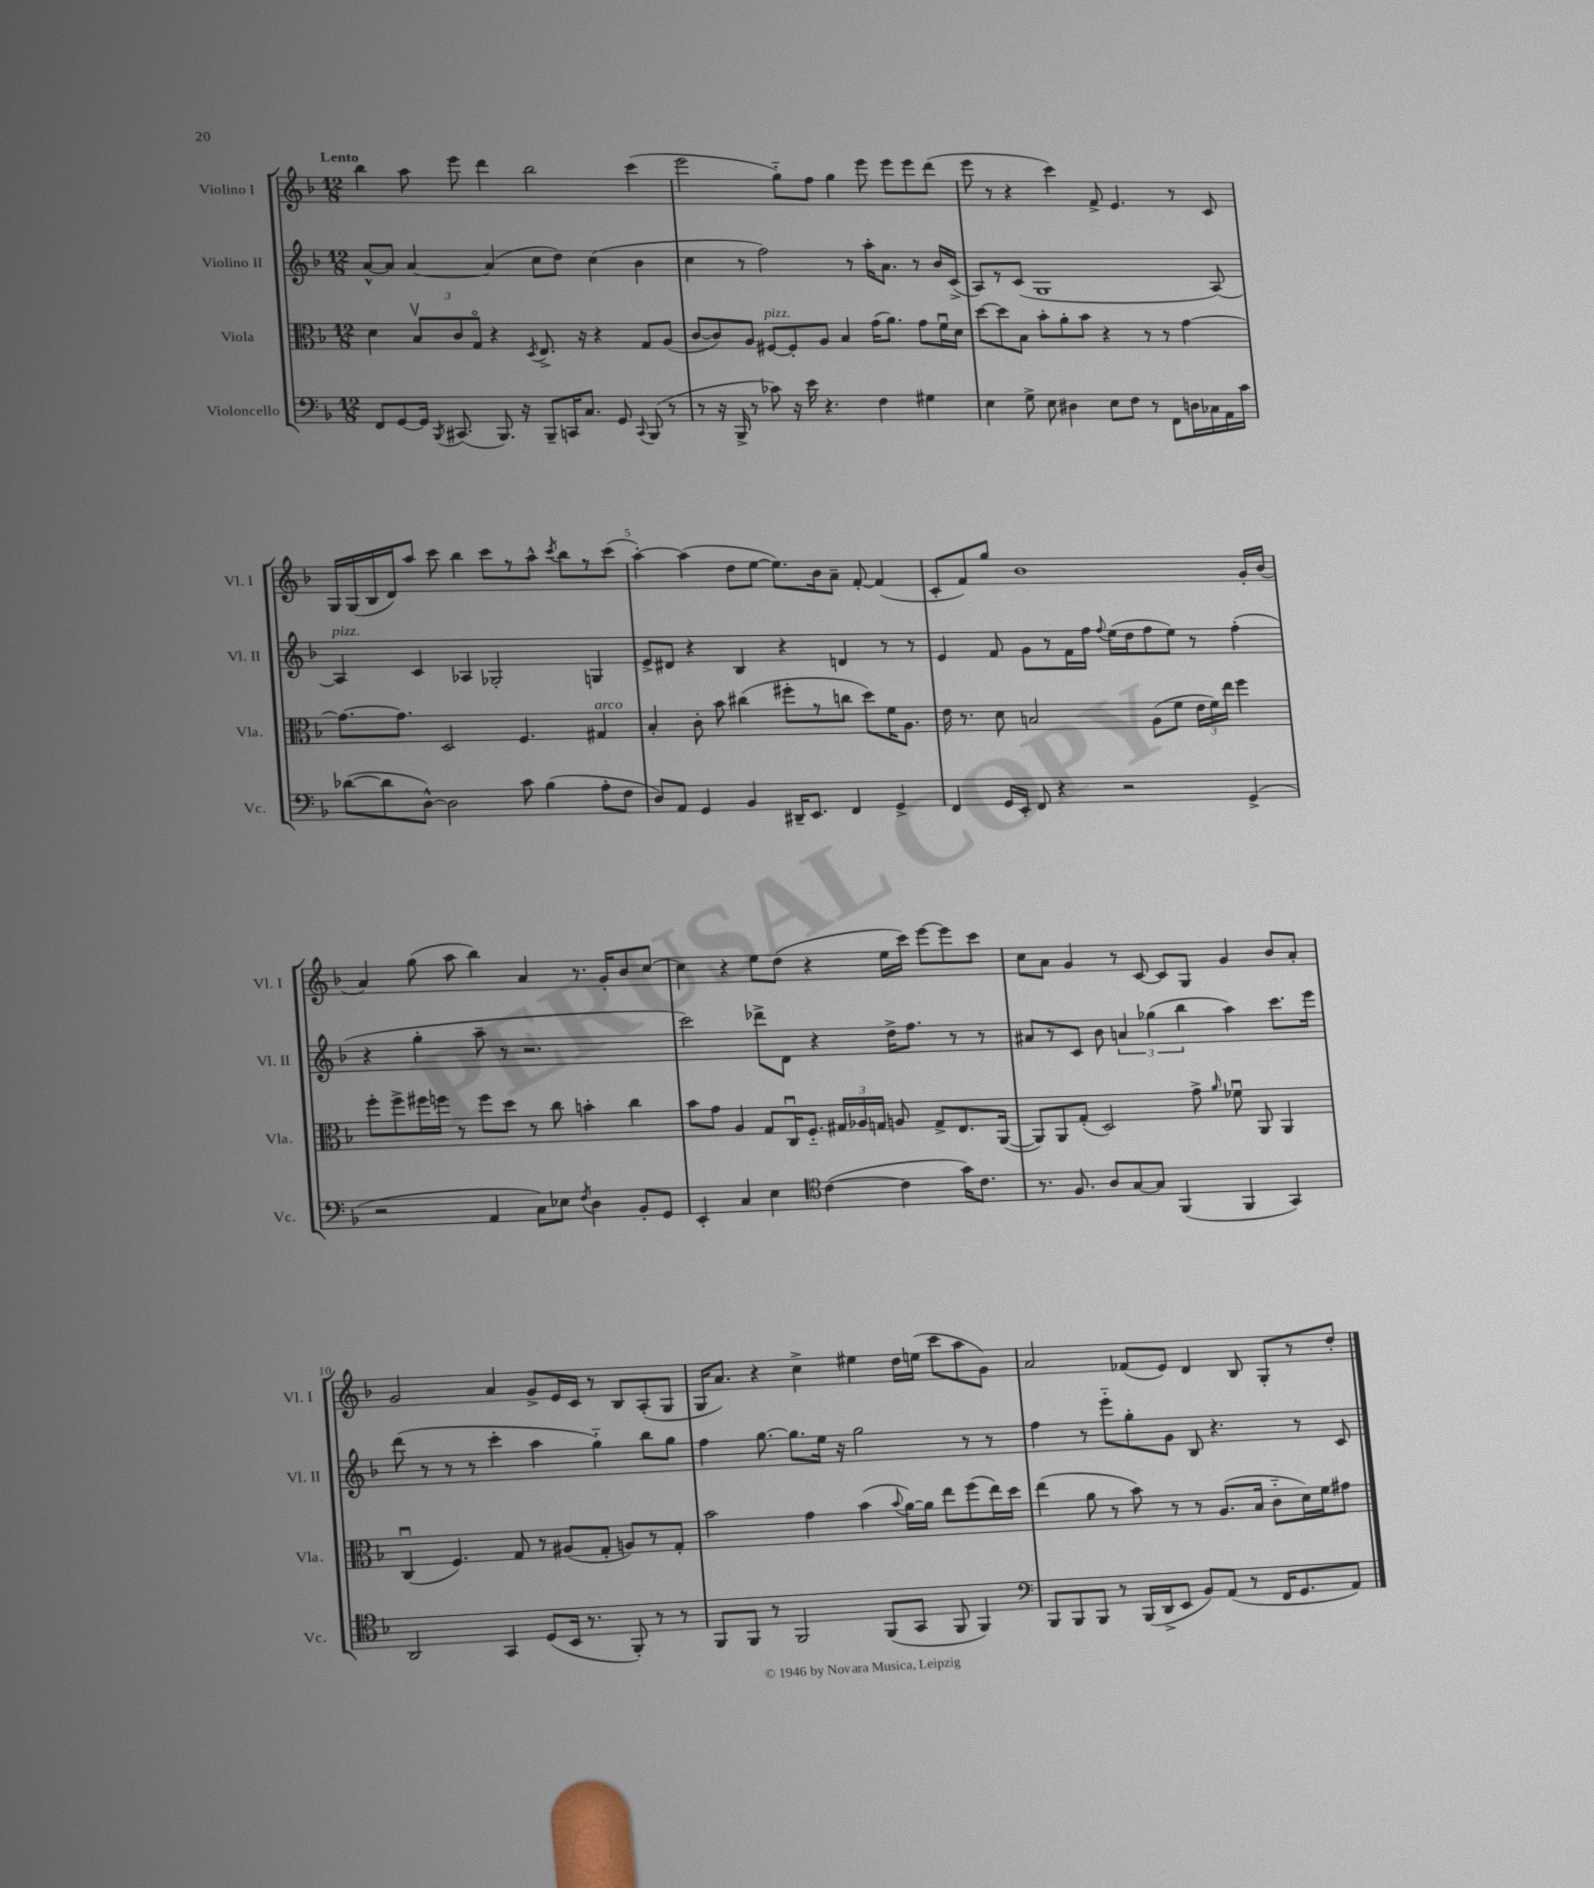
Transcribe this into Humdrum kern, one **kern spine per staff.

**kern	**kern	**kern	**kern
*part4	*part3	*part2	*part1
*staff4	*staff3	*staff2	*staff1
*I"Violoncello	*I"Viola	*I"Violino II	*I"Violino I
*I'Vc.	*I'Vla.	*I'Vl. II	*I'Vl. I
*clefF4	*clefC3	*clefG2	*clefG2
*k[b-]	*k[b-]	*k[b-]	*k[b-]
*M12/8	*M12/8	*M12/8	*M12/8
=1	=1	=1	=1
!	!	!	!LO:TX:a:B:t=Lento
8FF/L	4d\	[8a^^/L	4bb-\
[8GG/	.	8a/J]	.
16GG/Jk]	12B-v/L	[4a/	8aa\
8qBBB-/	.	.	.
(8.CC#X/	.	.	.
.	12c/	.	.
.	.	.	8eee\
.	12G/J	.	.
8.BBB-/)	4r	(4a/]	4ddd\
16r	.	.	.
.	8qD/	.	.
8BBB-~/L	8.E^/	8cc\L	2bb-\
16CCn/K	.	8dd\J)	.
8.C/J	16r	.	.
.	4r	(4cc\	.
8GG/	.	.	.
8qqCC/	.	.	.
(8BBB-/	8G/L	4b-\	(4ccc\
8r	(8A/J	.	.
=2	=2	=2	=2
8r	[8c/L	4cc\	2eee\
16r	8c/])	.	.
16BBB-^/	.	.	.
8r	8A/J	8r	.
!	!LO:TX:a:i:t=pizz.	!	!
8c-X\)	[8F#X/L	2ff\)	.
16r	8F#'/]	.	8gg\L)
16e\	.	.	.
4.r	8A/J	.	8ff\J
.	4B-/	.	4gg\
.	.	8r	.
4F\	(16g\KL	16aa'\KL	8eee\
.	8.a\J)	8.a\J	.
.	.	.	8eee\L
4G#X\	8g\L	8r	8eee\
.	16fu\L	16b-/LL	(8ddd\J
.	16d\JJ	(16c^/JJ	.
=3	=3	=3	=3
4E\	[8dd\L	8A/L)	8eee\
.	8dd\]	8r	8r
8G^\	8B-\J	(8c/J	4r
8E\	8b-'\L	1G	.
4D#X\	8a'\	.	4ccc\)
.	8b-\J	.	.
8E\L	4r	.	8f^/
8F\J	.	.	4.e/
8r	8r	.	.
8FF\L	8r	.	.
16Dn\L	[4g\	.	8r
16C-X\	.	.	.
16AA\	.	[8A/)	8c/
16c\JJ	.	.	.
!!LO:LB:g=z
=4	=4	=4	=4
!	!	!LO:TX:a:i:t=pizz.	!
([8d-X\L	8.g\L_	4A/]	16G/LL
.	.	.	(16G/
8d-\]	.	.	16B-/
.	8.g\J]	.	16d/J)
[8D^^\J)	.	4c/	8aa/J
2D\]	2D/	.	8ccc\
.	.	4A-X/	4bb-\
.	.	2G-X'/	8ccc\L
8c\	4.F/	.	8r
(4B-\	.	.	8aa^^\J
.	.	.	8qccc/
.	.	.	8bb-\L
!	!LO:TX:a:i:t=arco	!	!
8A'\L	4G#X/	4Gn/	8r
8F\J	.	.	(8ccc\J
=5	=5	=5	=5
8D/L)	4B-'/	8e^/L	[4aa'\)
8AA/J	.	8d#X/J	.
4GG/	8c'\	4r	(4aa\]
.	8b-\	.	.
4BB-/	(4cc#X\	4B-/	8dd\L
.	.	.	[8ee\J
16DD#X~/KL	8ff#X'\L	4r	8.ee\L])
8.EE/J	.	.	.
.	8r	.	.
.	.	.	16b-\k
4FF/	8ccn\J	4dn/	8a~\J
.	8dd\L)	.	[8f'/
4GG^/	16f\K	8r	(4f/]
.	8.A\J	.	.
.	.	8r	.
=6	=6	=6	=6
4FF/	16e\	4e/	8c'/L
.	8.r	.	.
.	.	.	8f/)
16GG/LL	8d\	8f/	8gg/J
16EE'/JJ	.	.	.
8FF/	2Bn/	8g\L	1b-
4r	.	8r	.
.	.	16f\L	.
.	.	16ff\JJ	.
.	.	8qqff/	.
2r	.	(16ee\LL	.
.	.	16dd\J	.
.	(8A\L	8ff\	.
.	8f\J	8ee\J)	.
.	24e\LL	8r	.
.	24f\)	.	.
.	24ee\JJ	.	.
(4GG^/	4ff\	(4ff'\	.
.	.	.	16g'/LL
.	.	.	(16b-/JJ
!!LO:LB:g=z
=7	=7	=7	=7
2r	8ff'\L	4r	4a/)
.	8ff^\	.	.
.	16ff#X\L	4gg'\	(8gg\
.	16ffn\JJ	.	.
.	8r	.	8aa\
4AA/	8ff\L	8aa~\	4bb-\)
.	8dd\J	8r	.
8C\L)	8r	2.r	4a/
8E-X\J	8cc\	.	.
8qF/	.	.	.
4D\	4bn'\	.	8.r
.	.	.	16g'/KL
8BB-'/L	4cc\	.	8b-/
8GG/J	.	.	[8cc/J
=8	=8	=8	=8
4EE'/	8b-\L	2ccc\)	4cc\]
.	8g\J	.	.
4C/	4A/	.	4r
4E\	8G/L	8ddd-X^\L	8ee\L
.	16Cu/K	8d\J	(8dd\J
.	8.F/J	.	.
*clefC4	*	*	*
([4c\	.	4r	4r
.	24G#X/LL	.	.
.	24A-X/	.	.
.	24Gn/JJ	.	.
4c\]	8An/	16dd^\KL	16ee\LL
.	.	8.ff\J	16ccc\JJ)
.	8G^/L	.	[8eee\L
16g\KL)	8.E/	8r	8eee\]
8.c\J	.	.	.
.	.	8r	8ccc\J
.	([16AA/Jk	.	.
=9	=9	=9	=9
8.r	8AA/L])	8a#X/L	8cc\L
.	8AA/	8r	8a\J
8.F/	.	.	.
.	(8G'/J	8c/J	4g/
8A/L	2D/)	8b-\	.
[8G/	.	6an/	8r
8G/J]	.	.	[8c/
.	.	(6gg-X\	.
(4FF/	.	.	8c/L]
.	.	6bb-\	.
.	8g^\	.	8G/J
.	16qqa/	.	.
4FF/	8f-Xu\	4aa\)	4g/
.	8AA/	.	.
4GG/)	4AA/	8.ccc\L	8b-/L
.	.	.	8a'/J
.	.	16eee\Jk	.
!!LO:LB:g=z
=10	=10	=10	=10
2AA/	(4Cu/	(8ddd\	2g/
.	.	8r	.
.	4.F/)	8r	.
.	.	8r	.
4GG/	.	4ccc'\	4a/
.	8G/	.	.
(8D/L	8r	4aa\	8g^/L
16BB-/Jk	(8A#X/L	.	16e/L
8.r	.	.	16c/JJ
.	8G'/J	4gg\)	8r
8FF'/)	8An/L)	.	8B-/L
8r	8r	8bb-\L	(8A'/
8r	8G'/J	8gg\J	8G/J
=11	=11	=11	=11
8FF/L	2b-\	4ff\	16G/KL
.	.	.	8.a/J)
8FF/J	.	.	.
8r	.	[8.gg\	4r
2FF/	.	.	.
.	.	8.gg\L]	.
.	4g\	.	4cc^\
.	.	16ee\Jk	.
.	.	16r	.
.	(4b-\	2gg\	4ee#X\
(8FF/L	.	.	.
.	8qqb-/	.	.
8GG/J	[16a\LL)	.	16dd\LL
.	16a\JJ]	.	(16een\JJ
8FF/	8ee\L	.	8ccc\L
4FF/)	(8ff\	8r	8aa\
.	16ee\L)	8r	8g\J)
.	16dd\JJ	.	.
=12	=12	=12	=12
*clefF4	*	*	*
8BBB-/L	(4ee\	4ff\	2a/
8BBB-/	.	.	.
8BBB-/J	8a\	8r	.
8r	8r	8eee\L	.
(16BBB-/LL	8b-\)	8gg'\	(8f-X/L
16DD^/J	.	.	.
8EE/J	8r	8g\J	8e/J)
8BB-/L)	8r	8B-/	4d/
(8AA/J	(8.A/L	4.r	.
8r	.	.	8B-/
.	16B-/Jk	.	.
16FF/KL	8c\L	.	8G'/L
8.GG/	.	.	.
.	16d\L)	8r	8r
.	16f\J	.	.
8AA/J)	8g#X\J	8c/	8dd'/J
==	==	==	==
*-	*-	*-	*-
